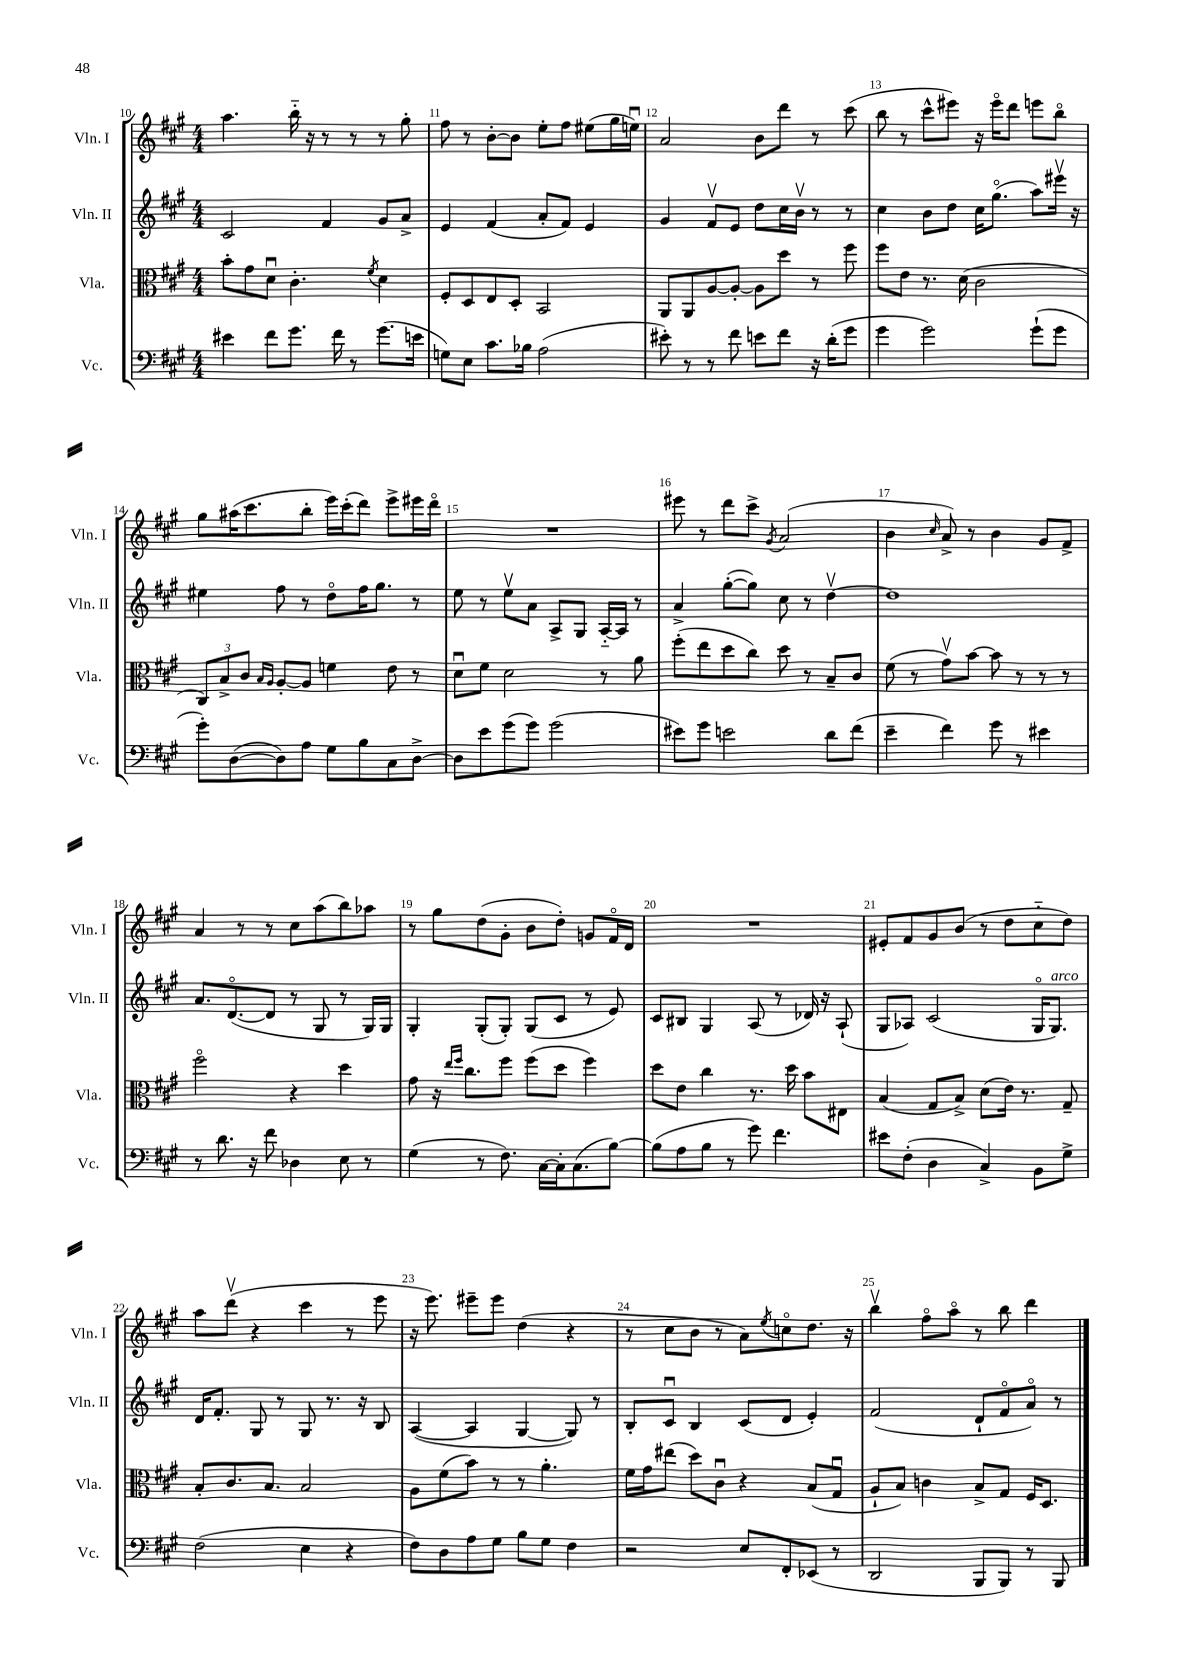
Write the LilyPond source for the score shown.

<<
\new StaffGroup <<
\new Staff = "s0" \with { instrumentName = "Vln. I" shortInstrumentName = "Vln. I" } {
    \clef treble \key a \major \numericTimeSignature \time 4/4
    a''4. b''16-_ r16 r8 r8 r8 gis''8-. |
    fis''8 r8 b'8~-. b'8 e''8-. fis''8 eis''8( gis''16 e''16\downbow) |
    a'2 b'8 d'''8 r8 cis'''8( |
    b''8 r8 cis'''8-^ eis'''8) r16 eis'''16\flageolet d'''8 e'''8 b''8\flageolet |
    gis''8 ais''16( cis'''8. b''8-. e'''16) cis'''16-.( d'''8) e'''8-> eis'''16 d'''16\flageolet |
    R1 |
    eis'''8 r8 d'''8 cis'''8-> \acciaccatura { gis'8 } a'2( |
    b'4 \grace { cis''16 } a'8->) r8 b'4 gis'8 fis'8-> |
    a'4 r8 r8 cis''8 a''8( b''8) aes''8 |
    r8 gis''8 d''8( gis'8-. b'8 d''8-.) g'8 fis'16\flageolet d'16 |
    R1 |
    eis'8-. fis'8 gis'8 b'8( r8 d''8 cis''8-_ d''8) |
    a''8 d'''8\upbow( r4 cis'''4 r8 e'''8 |
    r16 e'''8.) eis'''8-- eis'''8 d''4( r4 |
    r8 cis''8 b'8 r8 a'8) \acciaccatura { e''8 } c''8\flageolet d''8. r16 |
    b''4\upbow fis''8\flageolet a''8\flageolet r8 b''8 d'''4 \bar "|." |
}
\new Staff = "s1" \with { instrumentName = "Vln. II" shortInstrumentName = "Vln. II" } {
    \clef treble \key a \major \numericTimeSignature \time 4/4
    cis'2 fis'4 gis'8 a'8-> |
    e'4 fis'4( a'8-. fis'8) e'4 |
    gis'4 fis'8\upbow e'8 d''8 cis''16 b'16\upbow r8 r8 |
    cis''4 b'8 d''8 cis''16 gis''8.\flageolet( a''8) eis'''16\upbow r16 |
    eis''4 fis''8 r8 d''8\flageolet fis''16 gis''8. r8 |
    e''8 r8 e''8\upbow a'8 a8-> gis8 a16~-_ a16 r8 |
    a'4-> gis''8~-.( gis''8) cis''8 r8 d''4~\upbow |
    d''1 |
    a'8. d'8.~\flageolet( d'8 r8 gis8 r8 gis16) gis16 |
    gis4-. gis8-.( gis8-.) gis8( cis'8 r8 e'8) |
    cis'8 bis8 gis4 a8( r8 des'16) r16 a8-!( |
    gis8 aes8) cis'2( gis16\flageolet gis8.^\markup { \italic "arco" }) |
    d'16 fis'8.-. gis8 r8 gis8 r8. r16 b8 |
    a4~( a4 gis4~ gis8) r8 |
    b8-. cis'8\downbow b4 cis'8( d'8 e'4-.) |
    fis'2( d'8-! fis'8\flageolet a'8\flageolet) r8 \bar "|." |
}
\new Staff = "s2" \with { instrumentName = "Vla." shortInstrumentName = "Vla." } {
    \clef alto \key a \major \numericTimeSignature \time 4/4
    b'8-. gis'8 d'8\downbow cis'4.-. \acciaccatura { fis'8 } d'4 |
    fis8-. d8 e8 d8-. b,2 |
    a,8 a,8 a8~ a8~-. a8 d''8 r8 fis''8 |
    fis''8 e'8 r8. d'16( cis'2 |
    \tuplet 3/2 { cis8) b8-> cis'8 } \grace { b16 a16 } a8~-. a8 f'4 e'8 r8 |
    d'8\downbow fis'8 d'2 r8 a'8 |
    fis''8-.( e''8 d''8 cis''8) d''8 r8 b8-- cis'8 |
    fis'8( r8 gis'8\upbow) b'8~ b'8 r8 r8 r8 |
    fis''2\flageolet r4 d''4 |
    gis'8 r16 \grace { e''16 fis''16 } cis''8. fis''8 fis''8( d''8 fis''4) |
    d''8 e'8 cis''4 r8. d''16 b'8 eis8 |
    b4( gis8 b8->) d'8( e'16) r8. gis8-- |
    b8-. cis'8. b8. b2 |
    a8 fis'8( b'8) r8 r8 a'4.-. |
    fis'16 gis'16 eis''8( d''8) cis'8\downbow r4 b8( gis8\downbow |
    a8-! b8) c'4 b8-> gis8 fis16 d8. \bar "|." |
}
\new Staff = "s3" \with { instrumentName = "Vc." shortInstrumentName = "Vc." } {
    \clef bass \key a \major \numericTimeSignature \time 4/4
    eis'4 fis'8 gis'8. fis'16 r8 gis'8.( e'16 |
    g8) e8 cis'8. bes16 a2( |
    eis'8-.) r8 r8 fis'8 e'8 fis'8 r16 d'16-.( gis'8 |
    gis'4 gis'2) gis'8-!( gis'8 |
    gis'8-.) d8~( d8) a8 gis8 b8 cis8 d8~-> |
    d8 e'8 gis'8( gis'8) gis'2( |
    eis'8) gis'8 e'2 d'8 fis'8( |
    e'4-- fis'4) gis'8 r8 eis'4 |
    r8 d'8. r16 fis'8 des4 e8 r8 |
    gis4( r8 fis8.) cis16~ cis16-. cis8.( b8~) |
    b8( a8 b8 r8 gis'8) fis'4. |
    eis'8 fis8-.( d4 cis4->) b,8 gis8-> |
    fis2( e4 r4 |
    fis8) d8 a8 gis8 b8 gis8 fis4 |
    r2 e8 fis,8-. ees,8( r8 |
    d,2 b,,8 b,,8) r8 b,,8 \bar "|." |
}
>>
>>
\layout { \context { \Score currentBarNumber = #10 \override BarNumber.break-visibility = ##(#f #t #t) barNumberVisibility = #all-bar-numbers-visible } }
